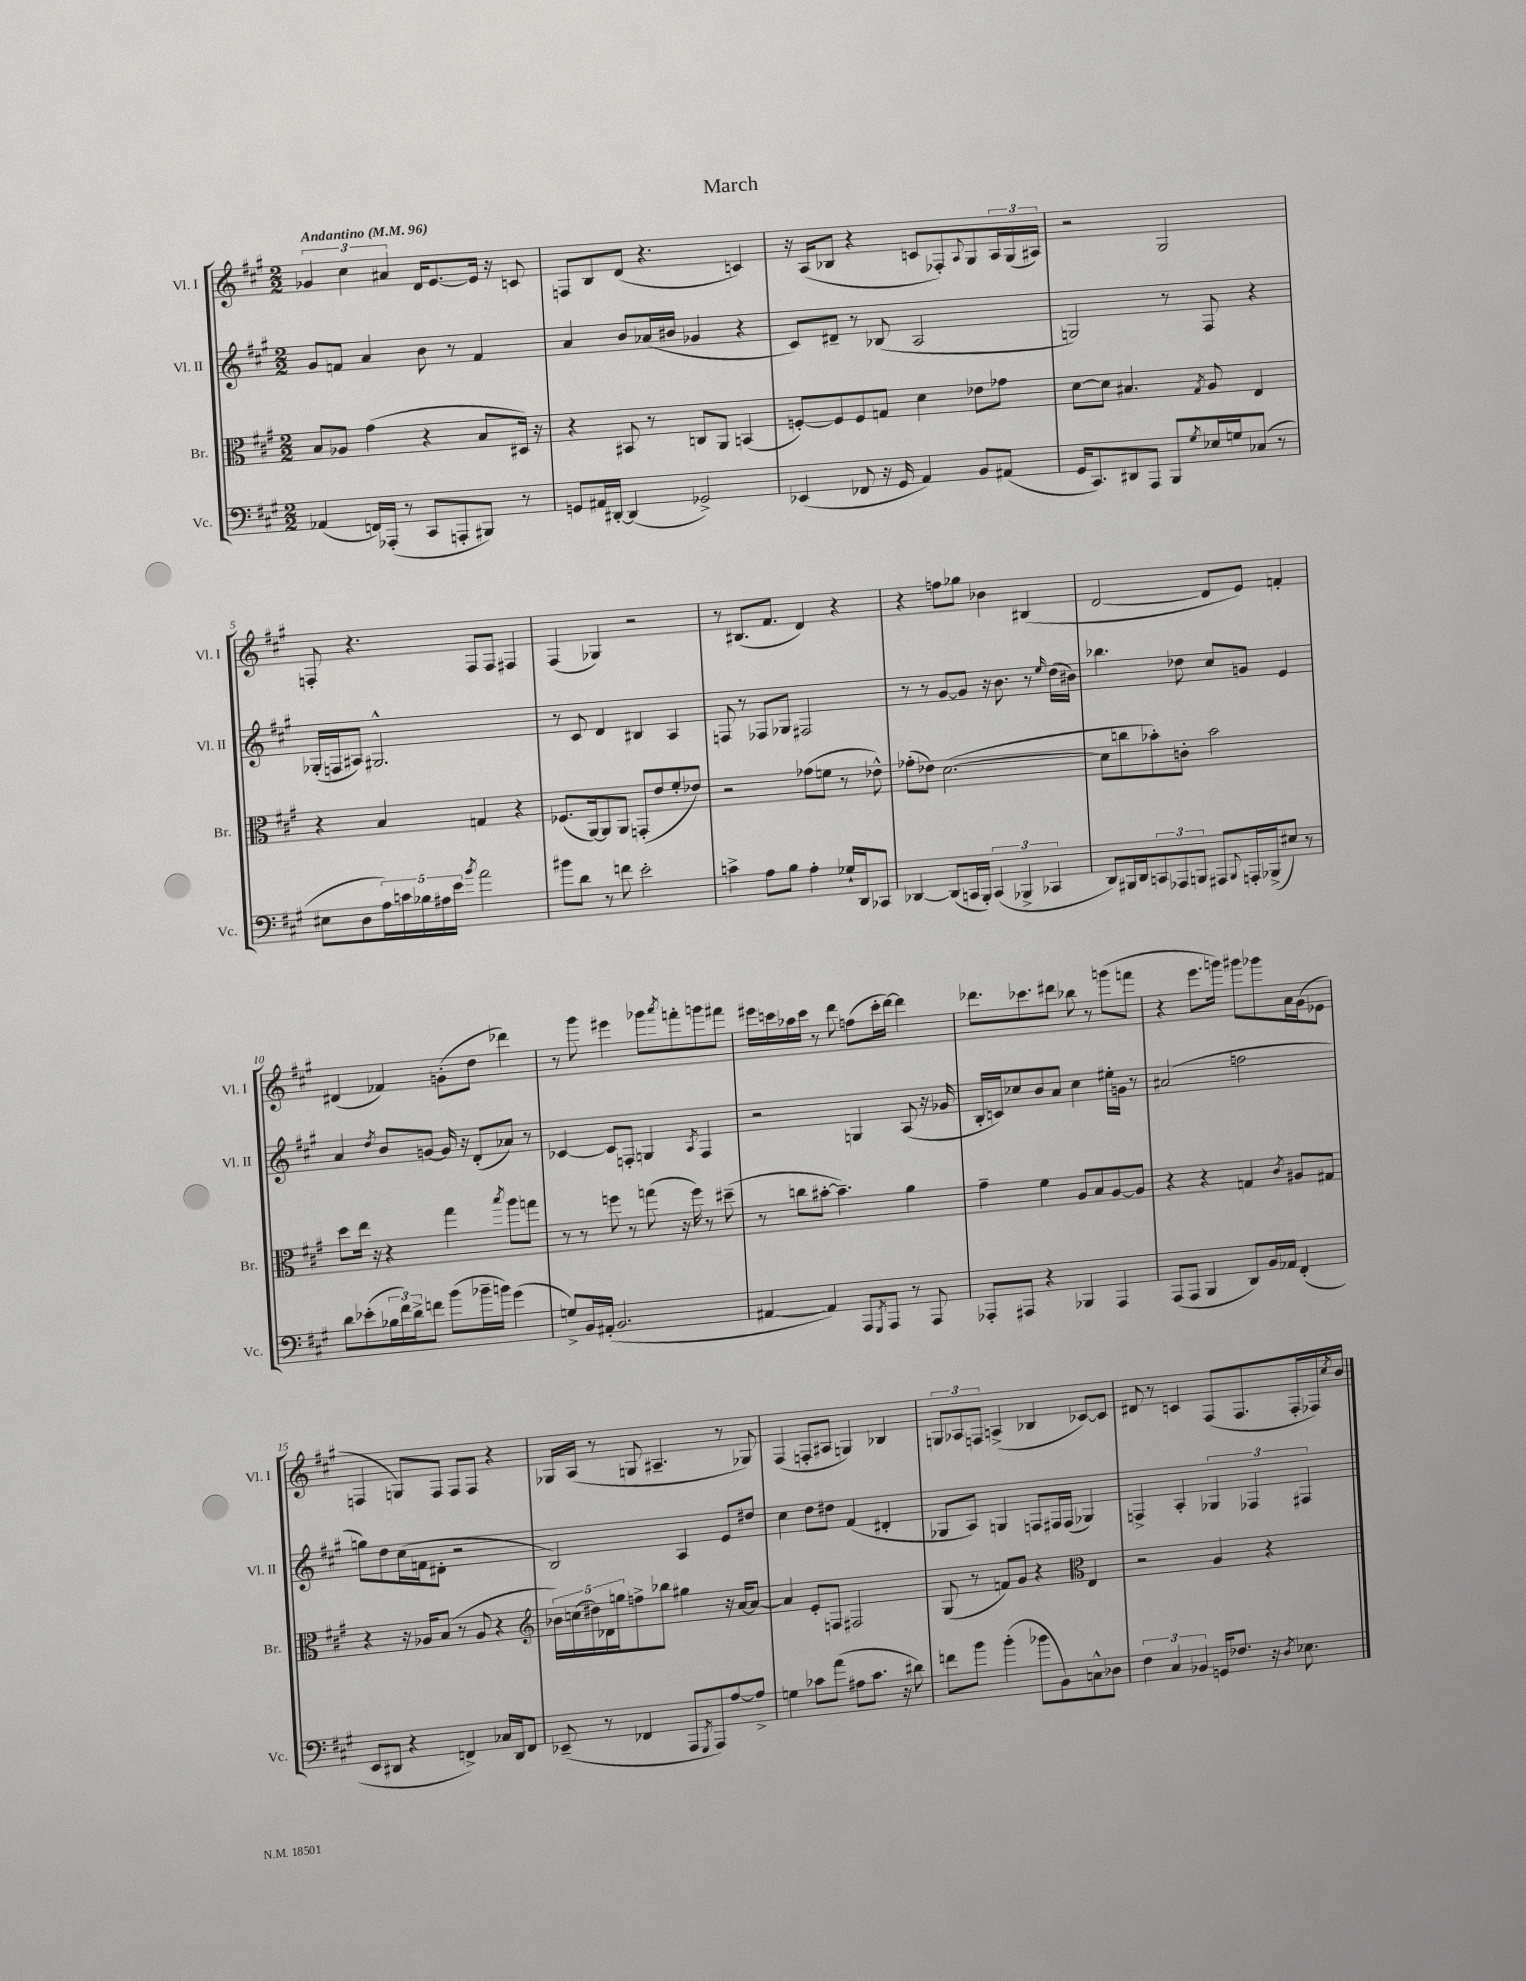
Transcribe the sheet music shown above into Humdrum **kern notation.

**kern	**kern	**kern	**kern
*part4	*part3	*part2	*part1
*staff4	*staff3	*staff2	*staff1
*I"Vc.	*I"Br.	*I"Vl. II	*I"Vl. I
*I'Vc.	*I'Br.	*I'Vl. II	*I'Vl. I
*clefF4	*clefC3	*clefG2	*clefG2
*k[f#c#g#]	*k[f#c#g#]	*k[f#c#g#]	*k[f#c#g#]
*M2/2	*M2/2	*M2/2	*M2/2
*MM96	*MM96	*MM96	*MM96
=1	=1	=1	=1
!	!	!	!LO:TX:a:B:t=Andantino
(4AA-X/	8B/L	8g#/L	6g-X/
.	8A-X/J	8fn/J	.
.	.	.	6cc#\
16FFn/LL)	(4g#\	4a/	.
(16AAA-X'/JJ	.	.	.
.	.	.	6a#X/
8r	.	.	.
8CC#/L	4r	8b\	16d/KL
.	.	.	[8.e/
8AAAn'/	.	8r	.
8BBB#X/J)	8B/L	4f/	16e/Jk]
.	.	.	16r
8r	16D#X/Jk)	.	8cn/
.	16r	.	.
=2	=2	=2	=2
8GGn/L	4r	4a/	8Fn/L
16AA#X/L	.	.	8B/
[16DD#X'/JJ	.	.	.
(4DD#/]	8BB#X/	8b/L	(8d/J
.	8r	(16a-X/L	4.r
.	.	16b#X/JJ	.
2GG-X^/)	8Cn/L	4g-X/	.
.	8AA/J	.	.
.	(4BBn/	4r	4cn/)
=3	=3	=3	=3
(4EE-X/	[8Fn'/L)	8c#/L)	16r
.	.	.	(16A/KL
.	8F/]	8d#X~/J	8B-X/J
8FF-X/	8F/	8r	4r
16r	8Gn/J	(8B-X/	.
16GG#/	.	.	.
4AA/)	4d\	2A/	8cn/L
.	.	.	8F-X'/)
.	.	.	8qqA/
8BB/L	8e-X\L	.	8G#/
(8AA#X/J	8g-X\J	.	24A/L
.	.	.	(24G#/
.	.	.	24A#X/JJ)
=4	=4	=4	=4
16GG#/KL	[8d\L	2Gn/)	2r
8.CC#/)	.	.	.
.	8d\J]	.	.
8DD#X/	4.B#X/	.	.
8AAA/J	.	.	.
8BBB/L	.	8r	2G#/
8qG#/	8qG#/	.	.
16E-X/L	8A/	8F#/	.
16Gn/J	.	.	.
(8C-X/J	4E/	4r	.
8r	.	.	.
!!LO:LB:g=z
=5	=5	=5	=5
8E#X\L	4r	(16G-X'/LL	8Fn'/
.	.	16Fn/J	.
8D\	.	8A#X/J)	4.r
20A\L)	4B/	2.G#X^^/	.
20cn\	.	.	.
20B-X\	.	.	.
20A#X\	.	.	.
20e\JJ	.	.	.
8qb/	.	.	.
2a\	4Gn/	.	8F/L
.	.	.	8F/J
.	4r	.	4F#X/
=6	=6	=6	=6
8b#X\L	(8.F-X/L	8r	(4F#/
8d\J	.	8c#/	.
.	[16AA/k)	.	.
8r	8AA/]	4d/	4G-X/)
8fn\	8AA/J	.	.
2e'\	(8GGn'/L	4B#X/	2r
.	8e/	.	.
.	8f#'/	4A/	.
.	8e-X/J)	.	.
=7	=7	=7	=7
4cn^\	2r	8Fn/	8r
.	.	8r	(8.B#X/L
8A\L	.	8F-X/L	.
.	.	.	8.f#/J
8B\J	.	8G-X/J	.
4A'\	(8g-X\L	2F#X/	4d/)
.	8fn\J	.	.
16G-X`/LL	8r	.	4r
16DD/J	.	.	.
8CC-X/J	8e-X^^\)	.	.
=8	=8	=8	=8
[4DD-X/	(8g-X'\L	8r	4r
.	8e-X\J)	8r	.
(8DD-/L]	([2.d\	[8g#/L	8ffn\L
16CCn/L	.	8g#/J]	8gg-X\J
16BBB'/JJ)	.	.	.
(6CC/	.	16r	4b-X\
.	.	8.b\	.
6BBB-X^/	.	.	.
.	.	8r	(4B#X/
6CC-X/	.	.	.
.	.	16qqee/	.
.	.	(16dd\LL	.
.	.	16b#X\JJ)	.
=9	=9	=9	=9
8DD/L)	8d\L]	4.bb-X\	[2d/
16BBB#X/L	8ccn\	.	.
16DD/J	.	.	.
12CCn/	8b-X'\)	.	.
12AAA-X/	.	.	.
.	8cn'\J	8dd-X\	.
12BBBn/J	.	.	.
8AAA#X/L	2b-\	8cc#/L	8d/L]
8qqBBB/	.	.	.
16AAAn'/L	.	8gn/J	8e/J)
(16BBB-X^/J	.	.	.
8E#X/J)	.	4e/	4fn'/
8r	.	.	.
!!LO:LB:g=z
=10	=10	=10	=10
8d\L	8dd\L	4a/	(4d#X/
(8e-X'\	16ee\Jk	.	.
.	16r	.	.
.	.	8qdd/	.
24B-X\L	4r	8b/L	4f-X/)
24f#\)	.	.	.
24d^\J	.	.	.
8fn\J	.	[8gn/J	.
(8b\L	4gg#\	16g/]	(8gn'\L
.	.	16r	.
16b-X~\L	.	(8d'/L	8dd\J
16bn\JJ)	.	.	.
.	8qbb/	.	.
(4g#\	8aa\L	8a-X/J)	4ddd-X\)
.	8ggn\J	8r	.
=11	=11	=11	=11
8Gn^/L)	8r	[4c-X/	8r
16BB/L	8r	.	8ggg#\
(16AA#X'/JJ	.	.	.
2.BB/	8ffn\	8c-/L]	4eee#X\
.	8r	8Fn'/J	.
.	(8ggn\	4Gn/	8ggg-X\L
.	.	.	8qaaa/
.	16r	.	8fffn'\
.	16ff\)	.	.
.	.	8qA/	.
.	8r	4F/	8gggn\
.	(8dd#X~\	.	8fff#X\J
=12	=12	=12	=12
[4AA#X/	8r	2r	16eee#X\LL
.	.	.	16cccn\
.	8ccn\L	.	16aa-X\
.	.	.	16ccc\JJ
4AA#/])	[8b#X'\J	.	8r
.	4.b#~\])	.	8ddd\
8AAA/L	.	4Gn/	(8ffn\L
8qGGG#/	.	.	.
8AAA/J	.	.	16ccc'\L
.	.	.	[16ddd\JJ)
8r	4a\	(8A/	4ddd\]
8AAA/	.	16r	.
.	.	16g-X/	.
=13	=13	=13	=13
8AAA-X'/L	4g#~\	16B'/LL	8.ddd-X\L
.	.	16cn/J)	.
8AAA#X/J	.	8cc-X/	.
.	.	.	8.ccc-X\
4r	4f#\	8b/	.
.	.	8a/J	8ddd#X\J
4BBB-X/	8A/L	4cc-\	8bb-X\
.	8B/	.	8r
4AAA#/	[8A/	16ee#X'\LL	(8gggn\L
.	.	16gn\JJ	.
.	8A/J]	8r	8fffn\J
=14	=14	=14	=14
(8AAA/L	4r	(2a#X/	4r
8AAA/J	.	.	.
4BBB/	4r	.	8.eee\L
.	.	.	16gggn\Jk)
8DD/L)	4Gn/	2ffn\	8ggg#X\L
16BB/L	.	.	8ggg-X\
16AA-X/JJ	.	.	.
.	8qc#/	.	.
(4FF#'/	8A#X/L	.	16a\L
.	.	.	(16g#\J
.	8G#X/J	.	8e-X\J
!!LO:LB:g=z
=15	=15	=15	=15
8EE/L	4r	8ggn\L)	4Fn/
8DD#X/J	.	8dd\	.
4r	16r	(16cc#\L	8Gn/L)
.	16A-X/KL	16fn\J	.
.	(8B/J	8d#X'\J	8F/J
4FFn^/)	8r	2r	8F/L
.	8A-/	.	8F/J
16C-X/LL	4r	.	4r
16DD#/J	.	.	.
8FF/J	.	.	.
=16	=16	=16	=16
*	*clefG2	*	*
(8EE-X~/	20b-X\LL)	2B/)	16G-X/LL
.	(20ccn\	.	.
.	.	.	(16A/JJ
.	20dd#X\)	.	.
8r	.	.	8r
.	20d-X\	.	.
.	20ggn\J	.	.
4FF-X/	8ffn^\	.	8Gn/
.	8bb-X\J	.	4.A#X~/
8AAA/L	4gg#X\	4A/	.
8qGGG#/	.	.	.
8AAA/)	.	.	.
[8A/	16r	8e/L	8r
.	[16a/KL	.	.
8A^/J]	8a/J_	8dd#X/J	8G-X/)
=17	=17	=17	=17
4Gn\	4a/]	4cc#\	(4F#/
8c-X\L	8e'/L	8dd\L	8Fn'/L
(8a\J	8Fn/J	8dd#X\J	8A#X/J
8A#X\L	2F#X/	(4f#/	4Gn/)
8.c-\J	.	.	.
.	.	4d#X'/	4B-X/
16r	.	.	.
8d#X\)	.	.	.
=18	=18	=18	=18
8fn\L	(8G#/	8G-X/L	12Gn/L
.	.	.	12A-X/
8b\J	8r	8A/J)	.
.	.	.	12Fn/J
(4b'\	8fn/L)	4Gn/	(4An^/
.	8g#/J	.	.
8b-X\L	4r	8Fn/L	4B-X/
8BB\)	.	16F#X/L	.
.	.	(16F#/JJ	.
*	*clefC3	*	*
8Cn^^\	4E/	4G-X/)	[8c-X/L)
8D-X\J	.	.	8c-/J]
=19	=19	=19	=19
6F#\	2r	4Fn^/	8d#X/
.	.	.	8r
6C#/	.	.	.
.	.	4A'/	4cn/
6BB-X/	.	.	.
16GGn/KL	4A/	6G-X/	(8F#/L
8.F-X/J	.	.	.
.	.	.	8.F#/
.	.	6F-X/	.
16r	4r	.	.
8qD/	.	.	.
8.E-X\	.	.	16F#'/L
.	.	6F#X/	.
.	.	.	16F-X/)
.	.	.	8qcc#/
.	.	.	16b/JJ
==	==	==	==
*-	*-	*-	*-
